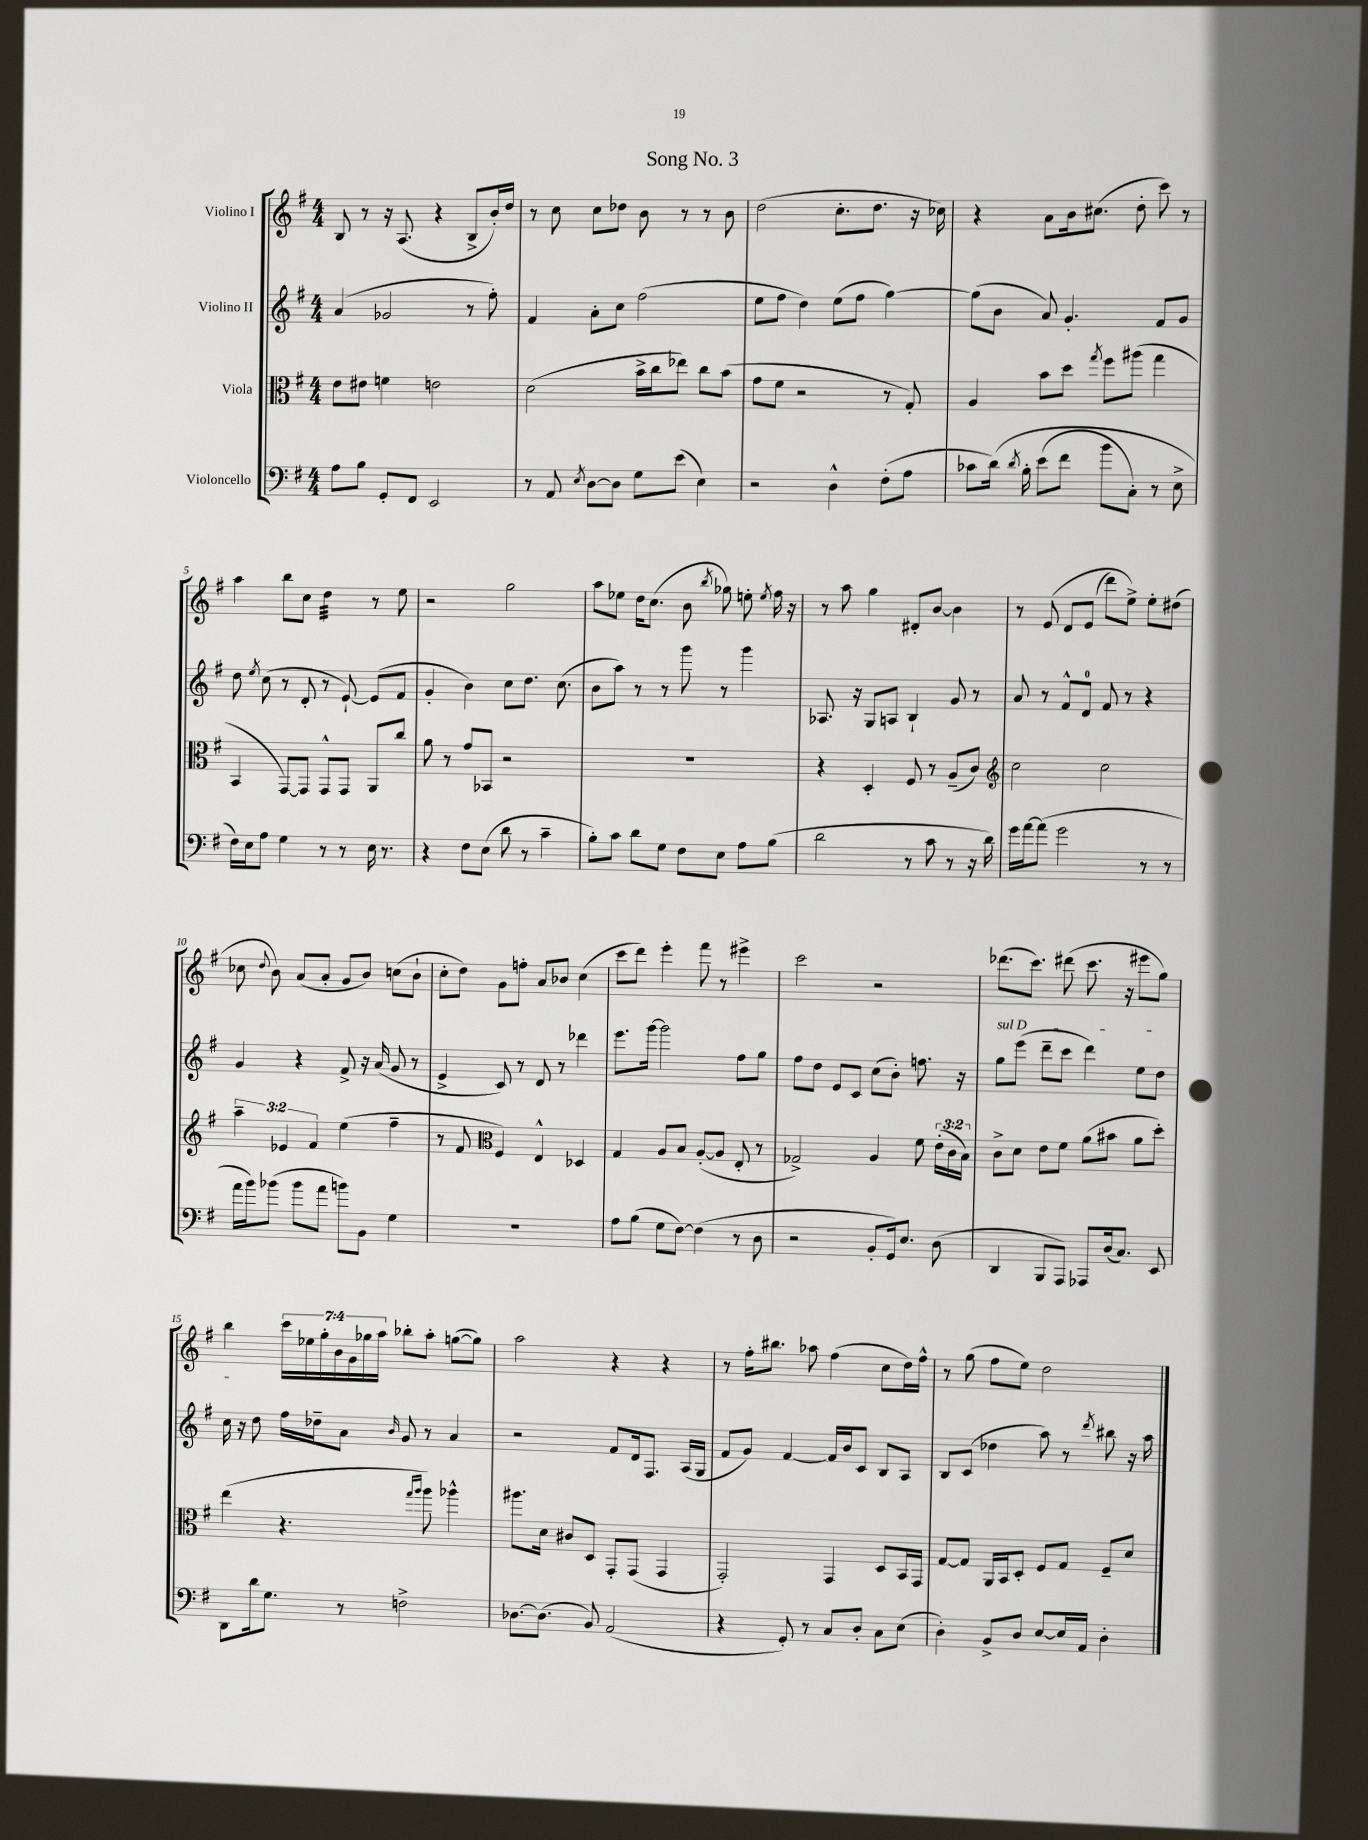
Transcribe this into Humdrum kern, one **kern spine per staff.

**kern	**kern	**kern	**kern
*staff4	*staff3	*staff2	*staff1
*clefF4	*clefC3	*clefG2	*clefG2
*k[f#]	*k[f#]	*k[f#]	*k[f#]
*M4/4	*M4/4	*M4/4	*M4/4
8A	8e	(4a	8B
8B	8e#	.	8r
8GG'	4f	2g-	16r
.	.	.	(8.A
8FF#	.	.	.
2EE	2e	.	4r
.	.	8r	8B^
.	.	8ff#')	16b')
.	.	.	16dd
=	=	=	=
8r	(2d	4f#	8r
8AA	.	.	8cc
8qE	.	.	.
[8D	.	8a'	8cc
8D]	.	8cc	8dd-
8G	16b^	(2ff#	8b
.	16cc	.	.
(8e	8ee-)	.	8r
4E)	8cc	.	8r
.	(8b	.	8b
=	=	=	=
2r	8g	8ee	(2dd
.	8f#	8ff#	.
.	2r	4dd)	.
4D^^	.	(8ee	8.cc'
.	.	8ff#	.
.	.	.	8.dd
(8F#'	8r	[4gg)	.
8A	8G')	.	16r
.	.	.	16cc-)
=	=	=	=
8c-	4A	(8gg]	4r
&(16d)	.	8b	.
8qd	.	.	.
16B'	.	.	.
(8e	8b	8a)	8a
8f#	8dd	4.g'	16b
.	.	.	(8.cc#
.	8qgg	.	.
8b	8ff#	.	.
8C')	(8aa#	.	8dd'
8r	4gg	8f#	8ccc)
8E^	.	8g	8r
=	=	=	=
16F#&)	4BB	8dd	4aa
16E	.	.	.
.	.	8qee	.
8A	.	(8cc	.
4G	[8GG)	8r	8bb
.	8GG]	8d'	8cc
8r	8GG^^	8r	4dd
8r	8GG	[8e`)	.
16E	8AA	(8e]	8r
8.r	.	.	.
.	8cc	8f#	8ee
=	=	=	=
4r	8a	4g'	2r
.	8r	.	.
8F#	8g	4b)	.
(8E	8BB-	.	.
8d	2r	8cc	2gg
8r	.	8.dd	.
4c~	.	.	.
.	.	(8.cc	.
=	=	=	=
8B')	1r	8b	8aa
8c	.	8aa)	8ee-
8d	.	8r	16dd
.	.	.	(8.cc
8G	.	8r	.
8F#	.	8ggg	8b
.	.	.	8qbb
8E	.	8r	8gg-)
8A	.	4ggg	8ee'
.	.	.	8qee
(8B	.	.	16ff#
.	.	.	16r
=	=	=	=
2d	4r	8.A-	8r
.	.	.	8aa
.	.	16r	.
.	4D'	8G	4gg
.	.	8A	.
8r	8F#	4B`	8d#'
8c	8r	.	[8b
8r	(8A~	8g	4b]
16r	8c)	8r	.
16d)	.	.	.
=	=	=	=
*	*clefG2	*	*
16g	2cc	8a	8r
[16a	.	.	.
(8a]	.	8r	&(8e
2g	.	8f#^^	8d
.	.	8d	(8e
.	2cc	8f#	8ddd)
.	.	8r	8ee^&)
8r	.	4r	8ee'
8r	.	.	(8dd#
=	=	=	=
16a	6aa~	4g	8cc-
16b)	.	.	.
.	.	.	8qqdd
(8b-	.	.	8b)
.	6e-	.	.
8b-	.	4r	(8a
.	6f#	.	.
8a	.	.	8a'
8b)	(4ee	8f#^	8g
8BB	.	16r	8b)
.	.	(16a	.
4G	4ff#~	8g	(8cc
.	.	8r	8b`
=	=	=	=
1r	8r	4e^	8cc'
.	8f#	.	8dd)
*	*clefC3	*	*
.	4F#)	8c)	8g
.	.	8r	8ff'
.	4E^^	8d	8a
.	.	8r	8b-
.	4D-	4ddd-	(4cc
=	=	=	=
8A	4G	8.eee	8ccc
(8B	.	.	8ddd)
.	.	[16ggg	.
8G	8A	2ggg]	4eee'
[8F#)	8B	.	.
(4F#]	([8A'	.	8fff#
.	8A]	.	8r
8r	8E'	8ff#	4eee#^
8D	8r	8gg	.
=	=	=	=
2r	2G-^)	8ff#	2ccc
.	.	8dd	.
.	.	8e	.
.	.	8c	.
8BB'	4A	(8cc	2r
16GG)	.	8b')	.
8.E	.	.	.
.	8f#	8.ff	.
(8D	(24e'	.	.
.	24c	.	.
.	.	16r	.
.	24B)	.	.
=	=	=	=
4DD	8c^	8gg	(8.ddd-
.	8d	(8eee	.
.	.	.	8.ccc)
8BBB	8e	8ddd~	.
8AAA)	8f#	8ccc	(8ddd#
8AAA-	(8a	4ddd)	8.ccc
(16D	8b#	.	.
8.C)	.	.	16r
.	8a	8ee	8eee#
8EE	8dd')	8dd	8gg)
=	=	=	=
8DD	(4ee	16cc	4bb
.	.	16r	.
16d	.	8dd	.
8.G	.	.	.
.	4.r	16ff#	28ccc
.	.	.	28ee-
.	.	16dd-~	.
.	.	.	28gg'
.	.	.	28b
8r	.	8a	.
.	.	.	28g
.	.	.	28gg-
.	.	.	28aa
.	.	16qqb	.
2F^	.	8g	8bb-'
.	16qqgg	.	.
.	16qqaa	.	.
.	8aa)	8r	8aa'
.	4aa-^^	4a	([8gg
.	.	.	8gg])
=	=	=	=
[8.D-	8.aa#	2r	2aa
(8.D-]	16d	.	.
.	8c#	.	.
8BB)	8D	.	.
(2AA	8GG'	8f#	4r
.	(8GG	16d	.
.	.	8.F#	.
.	4GG	.	4r
.	.	(16A	.
.	.	16G	.
=	=	=	=
4r	2GG')	8f#	8r
.	.	8g)	16ff#'
.	.	.	8.bb#
8GG')	.	[4f#	.
8r	.	.	8aa-
8C	4GG	16f#]	(4ff#
.	.	16b	.
8D'	.	8c	.
8C	8D	8B	8cc
(8E	16BB	8A	16dd)
.	16GG	.	16ff#^^
=	=	=	=
4D')	[8G	8B	8r
.	8G]	(8c	(8gg
8BB^	16AA	4dd-	8ff#
.	16BB	.	.
8D	8D'	.	8ee)
[8E	8F#	8aa)	2dd
16E]	8G	8r	.
16AA	.	.	.
.	.	8qddd	.
4D'	8F#~	8bb#	.
.	8d	16r	.
.	.	16aa	.
==	==	==	==
*-	*-	*-	*-
